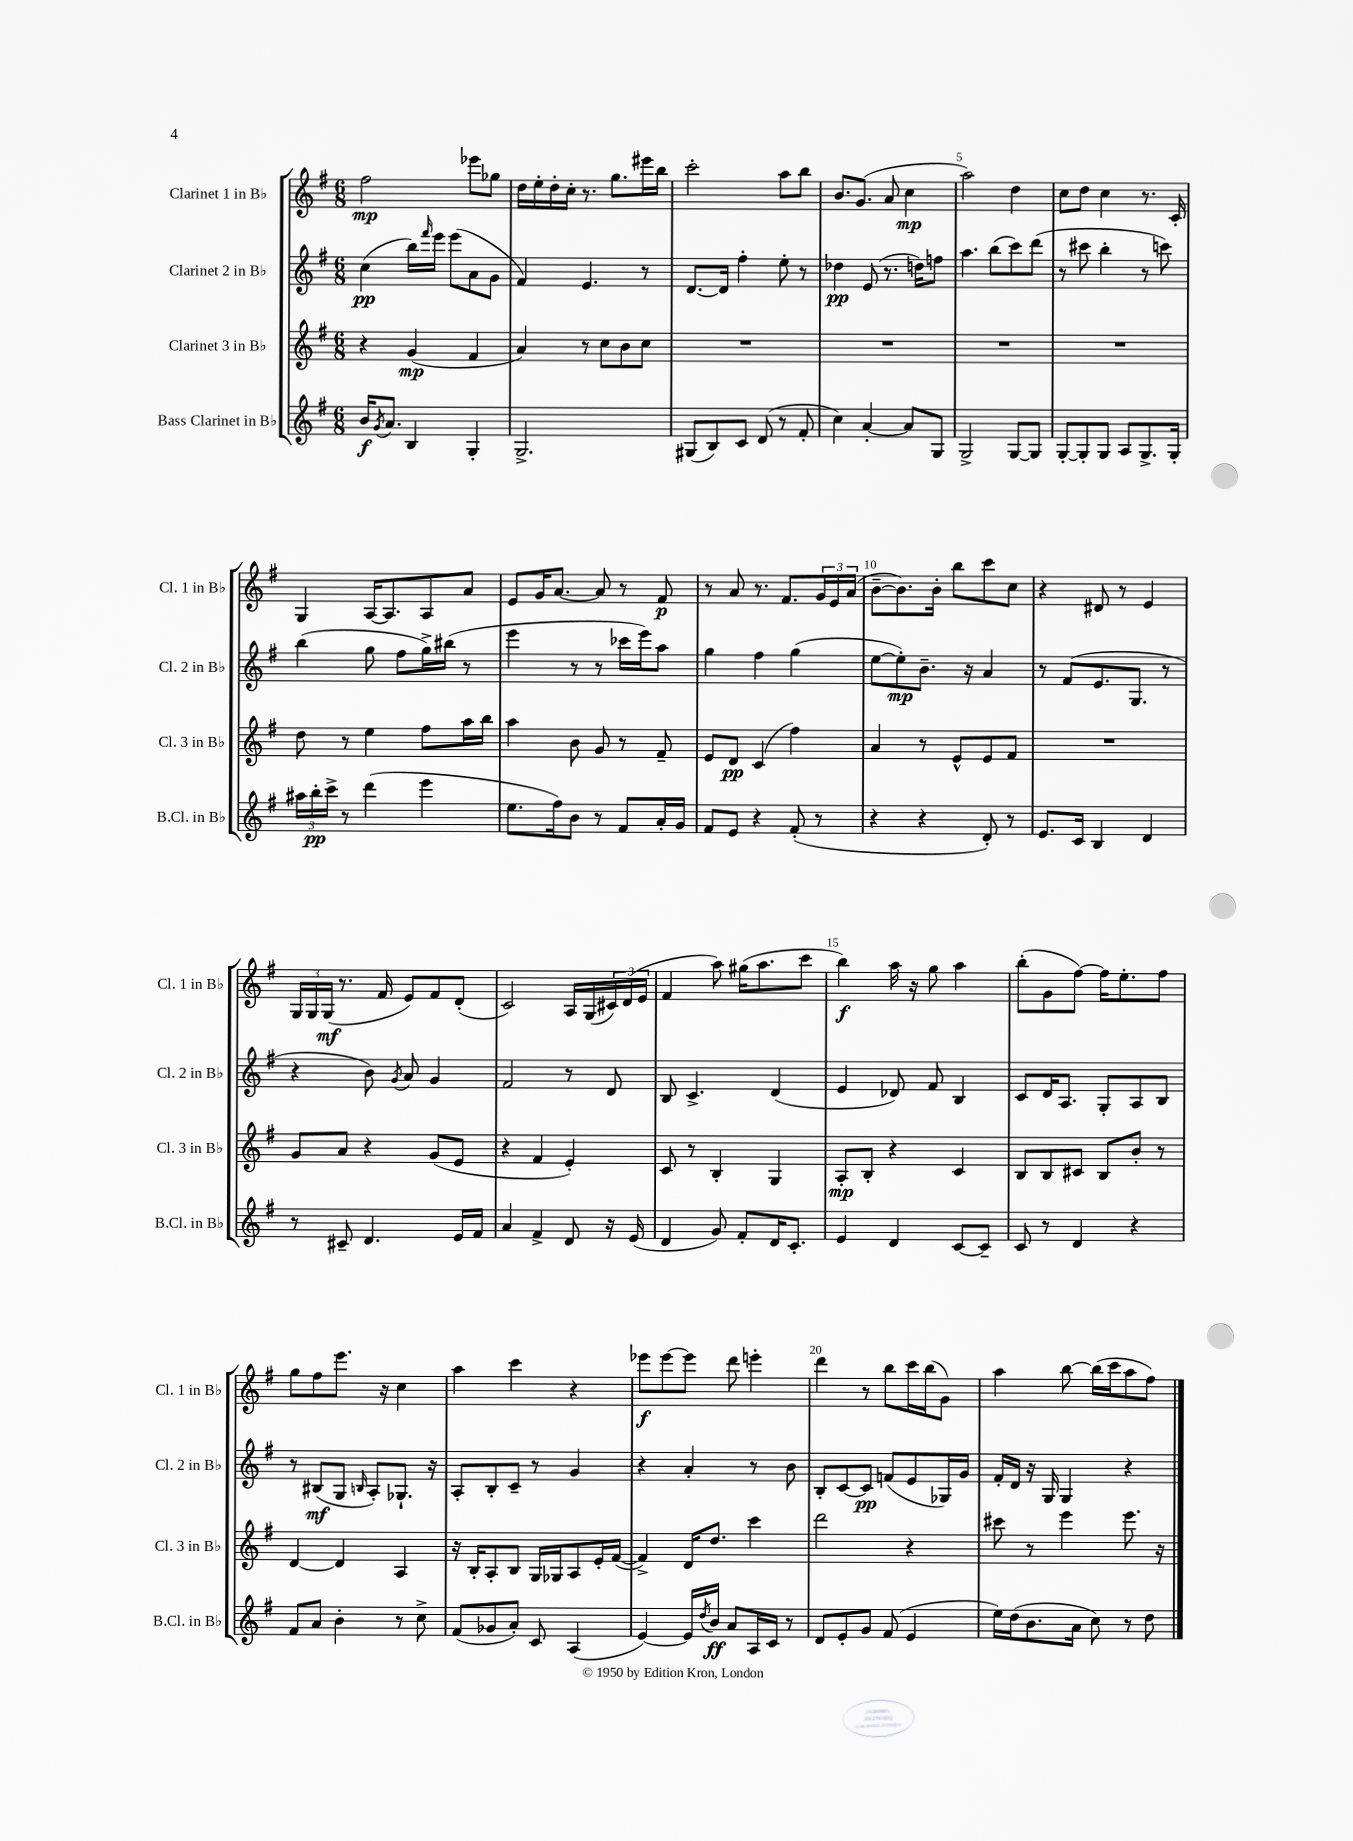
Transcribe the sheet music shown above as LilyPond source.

<<
\new StaffGroup <<
\new Staff = "s0" \with { instrumentName = "Clarinet 1 in Bb" shortInstrumentName = "Cl. 1 in Bb" } {
    \clef treble \key g \major \numericTimeSignature \time 6/8
    fis''2\mp ees'''8 ges''8 |
    d''16 e''16-. d''16-. c''16-. r8. g''8. eis'''16 b''16 |
    c'''2-. a''8 b''8 |
    b'8. g'8.( a'8 c''4\mp |
    a''2) d''4 |
    c''8 d''8 c''4 r8. c'16-. |
    g4 a16~ a8. a8 a'8 |
    e'8 g'16 a'8.~ a'8 r8 fis'8\p |
    r8 a'8 r8. fis'8. \tuplet 3/2 { g'16 e'16 a'16( } |
    b'8~-- b'8.) b'16-. b''8 c'''8 c''8 |
    r4 dis'8 r8 e'4 |
    \tuplet 3/2 { g16 g16 g16\mf( } r8. fis'16 e'8) fis'8 d'8-.( |
    c'2) a16 g16( \tuplet 3/2 { cis'16) d'16( e'16 } |
    fis'4 a''8) gis''16( a''8. c'''8 |
    b''4\f) a''16 r16 g''8 a''4 |
    b''8-.( g'8 fis''8~) fis''16 e''8.-. fis''8 |
    g''8 fis''8 e'''8. r16 c''4 |
    a''4 c'''4 r4 |
    ees'''8\f ees'''8~ ees'''8 d'''8 e'''4-. |
    d'''4 r8 b''8 c'''16 b''16( g'8) |
    a''4 b''8~ b''16( c'''16 a''8 fis''8) \bar "|." |
}
\new Staff = "s1" \with { instrumentName = "Clarinet 2 in Bb" shortInstrumentName = "Cl. 2 in Bb" } {
    \clef treble \key g \major \numericTimeSignature \time 6/8
    c''4\pp( b''16) \grace { fis'''16 } e'''16 e'''8( a'8 g'8 |
    fis'4) e'4. r8 |
    d'8.~ d'16 fis''4-. e''8-. r8 |
    des''4\pp e'8( r8. d''16) f''8 |
    a''4. b''8( c'''8) d'''8( |
    r8 cis'''8 b''4-. r8 c'''8) |
    b''4( g''8 fis''8 g''16->) bis''16( r8 |
    e'''4 r8 r8 ces'''16 e'''16) a''8 |
    g''4 fis''4 g''4( |
    e''8~ e''8-.\mp) b'8.-- r16 a'4 |
    r8 fis'8( e'8. g8. r8 |
    r4 b'8) \acciaccatura { g'8 } a'8 g'4 |
    fis'2 r8 d'8 |
    b8 c'4.-> d'4( |
    e'4 des'8) fis'8 b4 |
    c'8 d'16 a8. g8-. a8 b8 |
    r8 bis8\mf( g8 \grace { b16 } a8-.) ges8.-! r16 |
    a8-. b8-. c'8-- r8 g'4 |
    r4 a'4-. r8 b'8 |
    b8-. c'8~ c'8\pp f'8( e'8 ges16) g'16 |
    fis'16-. d'16 r16 g16 g4 r4 \bar "|." |
}
\new Staff = "s2" \with { instrumentName = "Clarinet 3 in Bb" shortInstrumentName = "Cl. 3 in Bb" } {
    \clef treble \key g \major \numericTimeSignature \time 6/8
    r4 g'4\mp( fis'4 |
    a'4) r8 c''8 b'8 c''8 |
    R2. |
    R2. |
    R2. |
    R2. |
    d''8 r8 e''4 fis''8 a''16 b''16 |
    a''4 b'8 g'8 r8 fis'8-- |
    e'8 d'8\pp c'4( fis''4) |
    a'4 r8 e'8-^ e'8 fis'8 |
    R2. |
    g'8 a'8 r4 g'8( e'8 |
    r4 fis'4 e'4-.) |
    c'8 r8 b4-. g4 |
    a8-.\mp b8-. r4 c'4 |
    b8 b8 cis'8 b8 b'8-. r8 |
    d'4~ d'4 a4 |
    r16 b16-. a8-. b8 g16 ges16 a8 e'16-. fis'16~( |
    fis'4->) d'16 d''8. c'''4 |
    d'''2 r4 |
    cis'''8 r8 e'''4 e'''8. r16 \bar "|." |
}
\new Staff = "s3" \with { instrumentName = "Bass Clarinet in Bb" shortInstrumentName = "B.Cl. in Bb" } {
    \clef treble \key g \major \numericTimeSignature \time 6/8
    b'16\f \acciaccatura { g'8 } a'8. b4 g4-. |
    g2.-> |
    gis8( b8) c'8 d'8( r8 fis'8-. |
    c''4) a'4~-. a'8 g8 |
    g2-> g8~ g8 |
    g8~-. g8-. g8 a8 g8.-> g16-. |
    \tuplet 3/2 { ais''16 b''16-.\pp c'''16-> } r8 d'''4( e'''4 |
    e''8. fis''16) b'8 r8 fis'8 a'16-. g'16 |
    fis'8 e'8 r4 fis'8-.( r8 |
    r4 r4 d'8-.) r8 |
    e'8. c'16 b4 d'4 |
    r8 cis'8-- d'4. e'16 fis'16 |
    a'4 fis'4-> d'8 r16 e'16( |
    d'4 g'8) fis'8-. d'16 c'8.-. |
    e'4 d'4 c'8~ c'8-- |
    c'8 r8 d'4 r4 |
    fis'8 a'8 b'4-. r8 c''8-> |
    fis'8( ges'8 a'8-.) c'8 a4( |
    e'4~) e'16 \acciaccatura { d''8 } b'16\ff a'8 a16 c'16 r8 |
    d'8 e'8-. g'8 fis'8( e'4 |
    e''16) d''16( b'8. a'16 c''8) r8 d''8 \bar "|." |
}
>>
>>
\layout { \context { \Score \override BarNumber.break-visibility = ##(#f #t #t) barNumberVisibility = #(every-nth-bar-number-visible 5) } }
